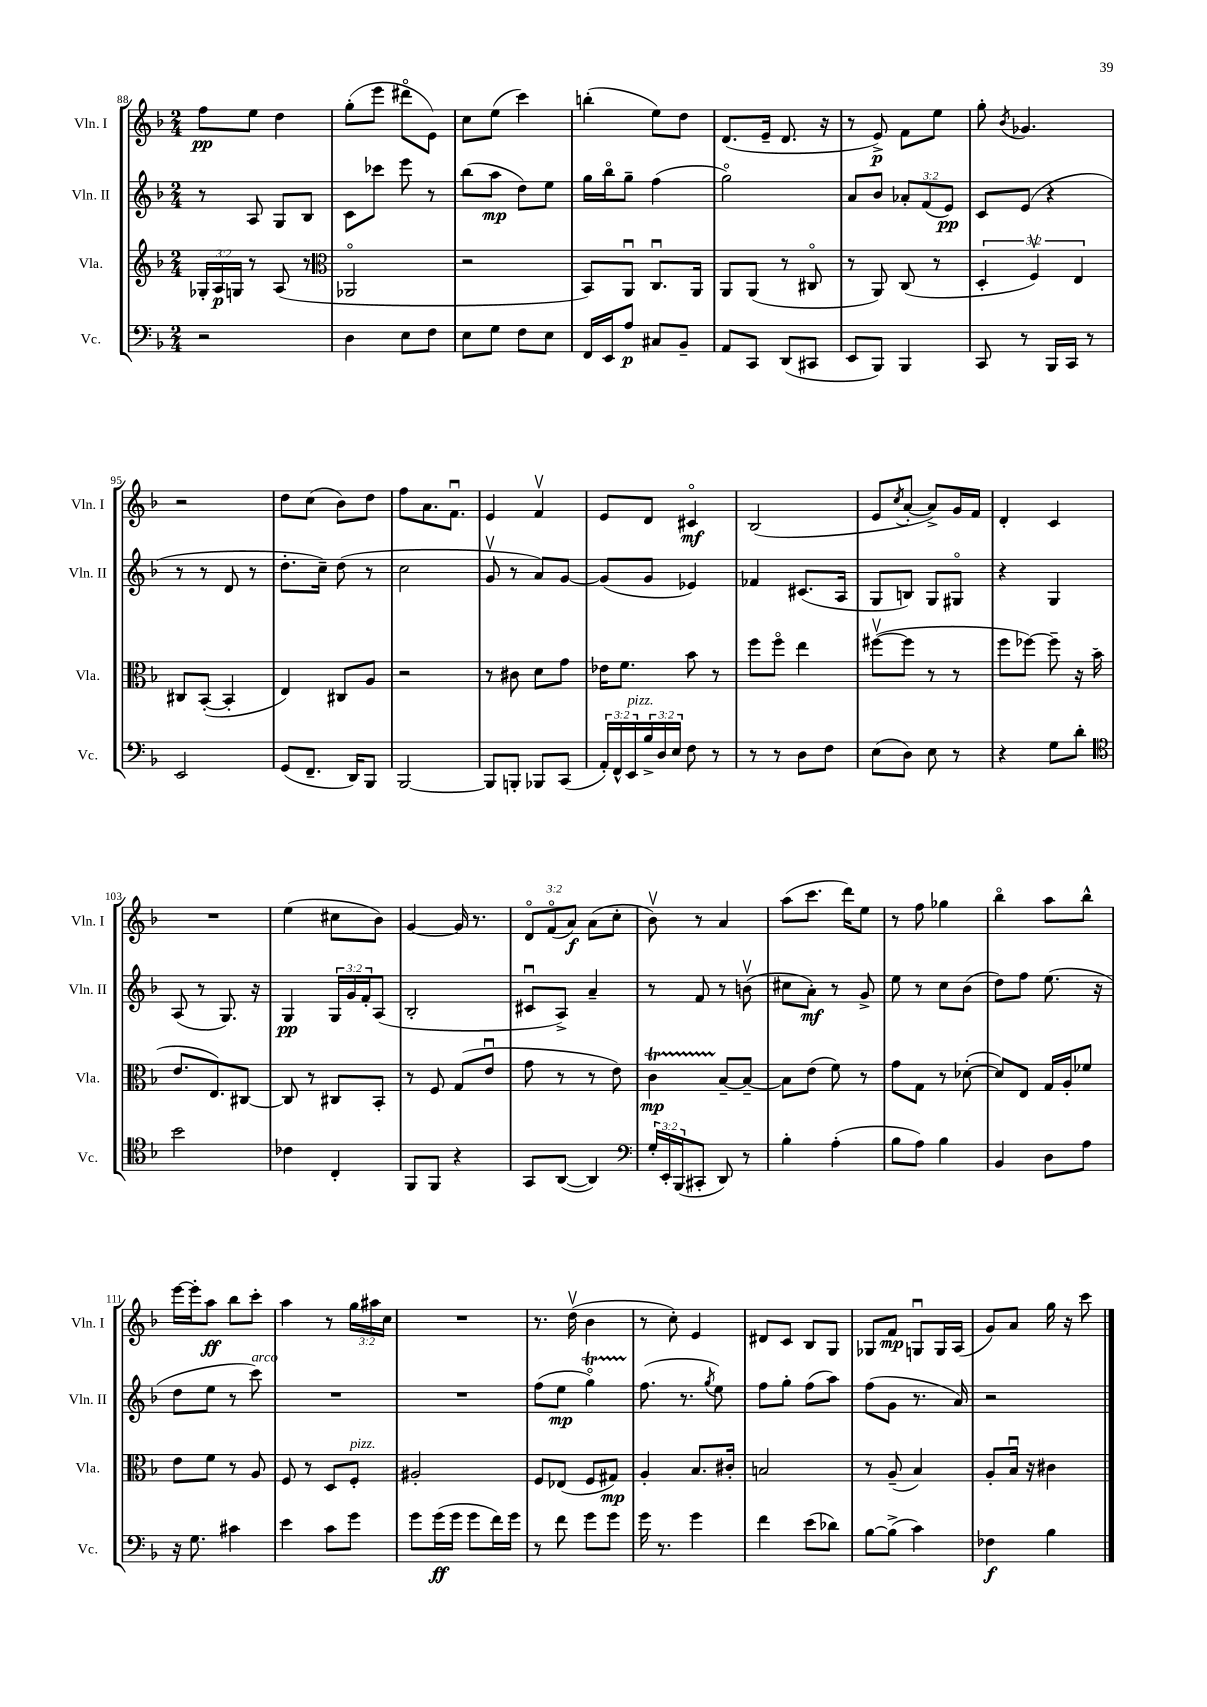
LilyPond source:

<<
\new StaffGroup <<
\new Staff = "s0" \with { instrumentName = "Vln. I" shortInstrumentName = "Vln. I" } {
    \clef treble \key f \major \numericTimeSignature \time 2/4 \override Staff.TupletNumber.text = #tuplet-number::calc-fraction-text
    f''8\pp e''8 d''4 |
    g''8-.( e'''8 dis'''8\flageolet e'8) |
    c''8 e''8( c'''4) |
    b''4-.( e''8) d''8 |
    d'8.( e'16-- d'8. r16 |
    r8 e'8->\p) f'8 e''8 |
    g''8-. \acciaccatura { bes'8 } ges'4. |
    r2 |
    d''8 c''8( bes'8) d''8 |
    f''8 a'8. f'8.\downbow |
    e'4 f'4\upbow |
    e'8 d'8 cis'4\flageolet\mf |
    bes2( |
    e'8 \acciaccatura { c''8 } a'8~-. a'8->) g'16 f'16 |
    d'4-. c'4 |
    R2 |
    e''4( cis''8 bes'8) |
    g'4~ g'16 r8. |
    \tuplet 3/2 { d'8\flageolet f'8\flageolet( a'8\f) } a'8( c''8-. |
    bes'8\upbow) r8 a'4 |
    a''8( c'''8. d'''16) e''8 |
    r8 f''8 ges''4 |
    bes''4\flageolet a''8 bes''8-^ |
    e'''16~ e'''16-. a''8\ff bes''8 c'''8-. |
    a''4 r8 \tuplet 3/2 { g''16 ais''16 c''16 } |
    R2 |
    r8. d''16\upbow( bes'4 |
    r8 c''8-.) e'4 |
    dis'8 c'8 bes8 g8 |
    ges8 f'8\mp g8\downbow g16 a16( |
    g'8) a'8 g''16 r16 c'''8 \bar "|." |
}
\new Staff = "s1" \with { instrumentName = "Vln. II" shortInstrumentName = "Vln. II" } {
    \clef treble \key f \major \numericTimeSignature \time 2/4 \override Staff.TupletNumber.text = #tuplet-number::calc-fraction-text
    r8 a8 g8 bes8 |
    c'8 ces'''8 e'''8 r8 |
    bes''8( a''8\mp d''8) e''8 |
    g''16 bes''16\flageolet g''8-- f''4( |
    g''2\flageolet) |
    a'8 bes'8 \tuplet 3/2 { aes'8-. f'8( e'8\pp) } |
    c'8 e'8( r4 |
    r8 r8 d'8 r8 |
    d''8.-. c''16--) d''8( r8 |
    c''2 |
    g'8\upbow r8 a'8) g'8~ |
    g'8( g'8 ees'4) |
    fes'4 cis'8.( a16 |
    g8 b8) g8 gis8\flageolet |
    r4 g4 |
    a8( r8 g8.) r16 |
    g4\pp \tuplet 3/2 { g16 g'16 f'16-. } a8( |
    bes2-. |
    cis'8\downbow a8->) a'4-- |
    r8 f'8 r8 b'8\upbow( |
    cis''8 a'8-.\mf) r8 g'8-> |
    e''8 r8 c''8 bes'8( |
    d''8) f''8 e''8.( r16 |
    d''8 e''8 r8 c'''8^\markup { \italic "arco" }) |
    R2 |
    R2 |
    f''8( e''8\mp g''4\flageolet\startTrillSpan) |
    f''8.\stopTrillSpan( r8. \acciaccatura { g''8 } e''8) |
    f''8 g''8-. f''8( a''8) |
    f''8( g'8 r8. a'16) |
    r2 \bar "|." |
}
\new Staff = "s2" \with { instrumentName = "Vla." shortInstrumentName = "Vla." } {
    \clef treble \key f \major \numericTimeSignature \time 2/4 \override Staff.TupletNumber.text = #tuplet-number::calc-fraction-text
    \tuplet 3/2 { ges16-. a16\p g16 } r8 a8( r8 |
    \clef alto aes,2\flageolet |
    r2 |
    bes,8) a,8\downbow c8.\downbow a,16 |
    a,8 a,8( r8 cis8\flageolet |
    r8 a,8) c8( r8 |
    \tuplet 3/2 { d4-. f4\upbow) e4 } |
    cis8 bes,8~-.( bes,4-. |
    e4) cis8 a8 |
    r2 |
    r8 cis'8 d'8 g'8 |
    ees'16 f'8. bes'8 r8 |
    f''8 f''8\flageolet e''4 |
    fis''8~\upbow( fis''8 r8 r8 |
    f''8 fes''8~) fes''8-- r16 bes'16( |
    e'8. e8.) cis8~ |
    cis8 r8 cis8 bes,8-. |
    r8 f8 g8( e'8\downbow |
    g'8 r8 r8 e'8) |
    c'4\startTrillSpan\mp bes8~--\stopTrillSpan bes8~-- |
    bes8 e'8( f'8) r8 |
    g'8 g8 r8 des'8~-.( |
    des'8) e8 g16 a16-. fes'8 |
    e'8 f'8 r8 a8 |
    f8 r8 d8 f8-.^\markup { \italic "pizz." } |
    ais2-. |
    f8 ees8( f8 gis8\mp) |
    a4-. bes8. cis'16-. |
    b2 |
    r8 a8--( bes4) |
    a8-. bes16\downbow r16 cis'4 \bar "|." |
}
\new Staff = "s3" \with { instrumentName = "Vc." shortInstrumentName = "Vc." } {
    \clef bass \key f \major \numericTimeSignature \time 2/4 \override Staff.TupletNumber.text = #tuplet-number::calc-fraction-text
    r2 |
    d4 e8 f8 |
    e8 g8 f8 e8 |
    f,16 e,16 a8\p cis8 bes,8-- |
    a,8 c,8 d,8( cis,8 |
    e,8 bes,,8) bes,,4 |
    c,8 r8 bes,,16 c,16 r8 |
    e,2 |
    g,8( f,8.-- d,16) bes,,8 |
    bes,,2~ |
    bes,,8 b,,8-. bes,,8 c,8( |
    \tuplet 3/2 { a,16-.) f,16-^ e,16^\markup { \italic "pizz." } } \tuplet 3/2 { bes16-> d16 e16 } f8 r8 |
    r8 r8 d8 f8 |
    e8( d8) e8 r8 |
    r4 g8 d'8-. |
    \clef tenor bes'2 |
    ces'4 c4-. |
    f,8 f,8 r4 |
    g,8 a,8~( a,4) |
    \clef bass \tuplet 3/2 { g16-. e,16-. bes,,16( } cis,8-. d,8) r8 |
    bes4-. a4-.( |
    bes8 a8) bes4 |
    bes,4 d8 a8 |
    r16 g8. cis'4 |
    e'4 c'8 g'8 |
    g'8 g'16\ff( g'16 g'8 f'16) g'16 |
    r8 f'8 g'8 g'8 |
    g'16 r8. g'4 |
    f'4 e'8( des'8) |
    bes8~ bes8->( c'4) |
    fes4\f bes4 \bar "|." |
}
>>
>>
\layout { \context { \Score currentBarNumber = #88 } }
